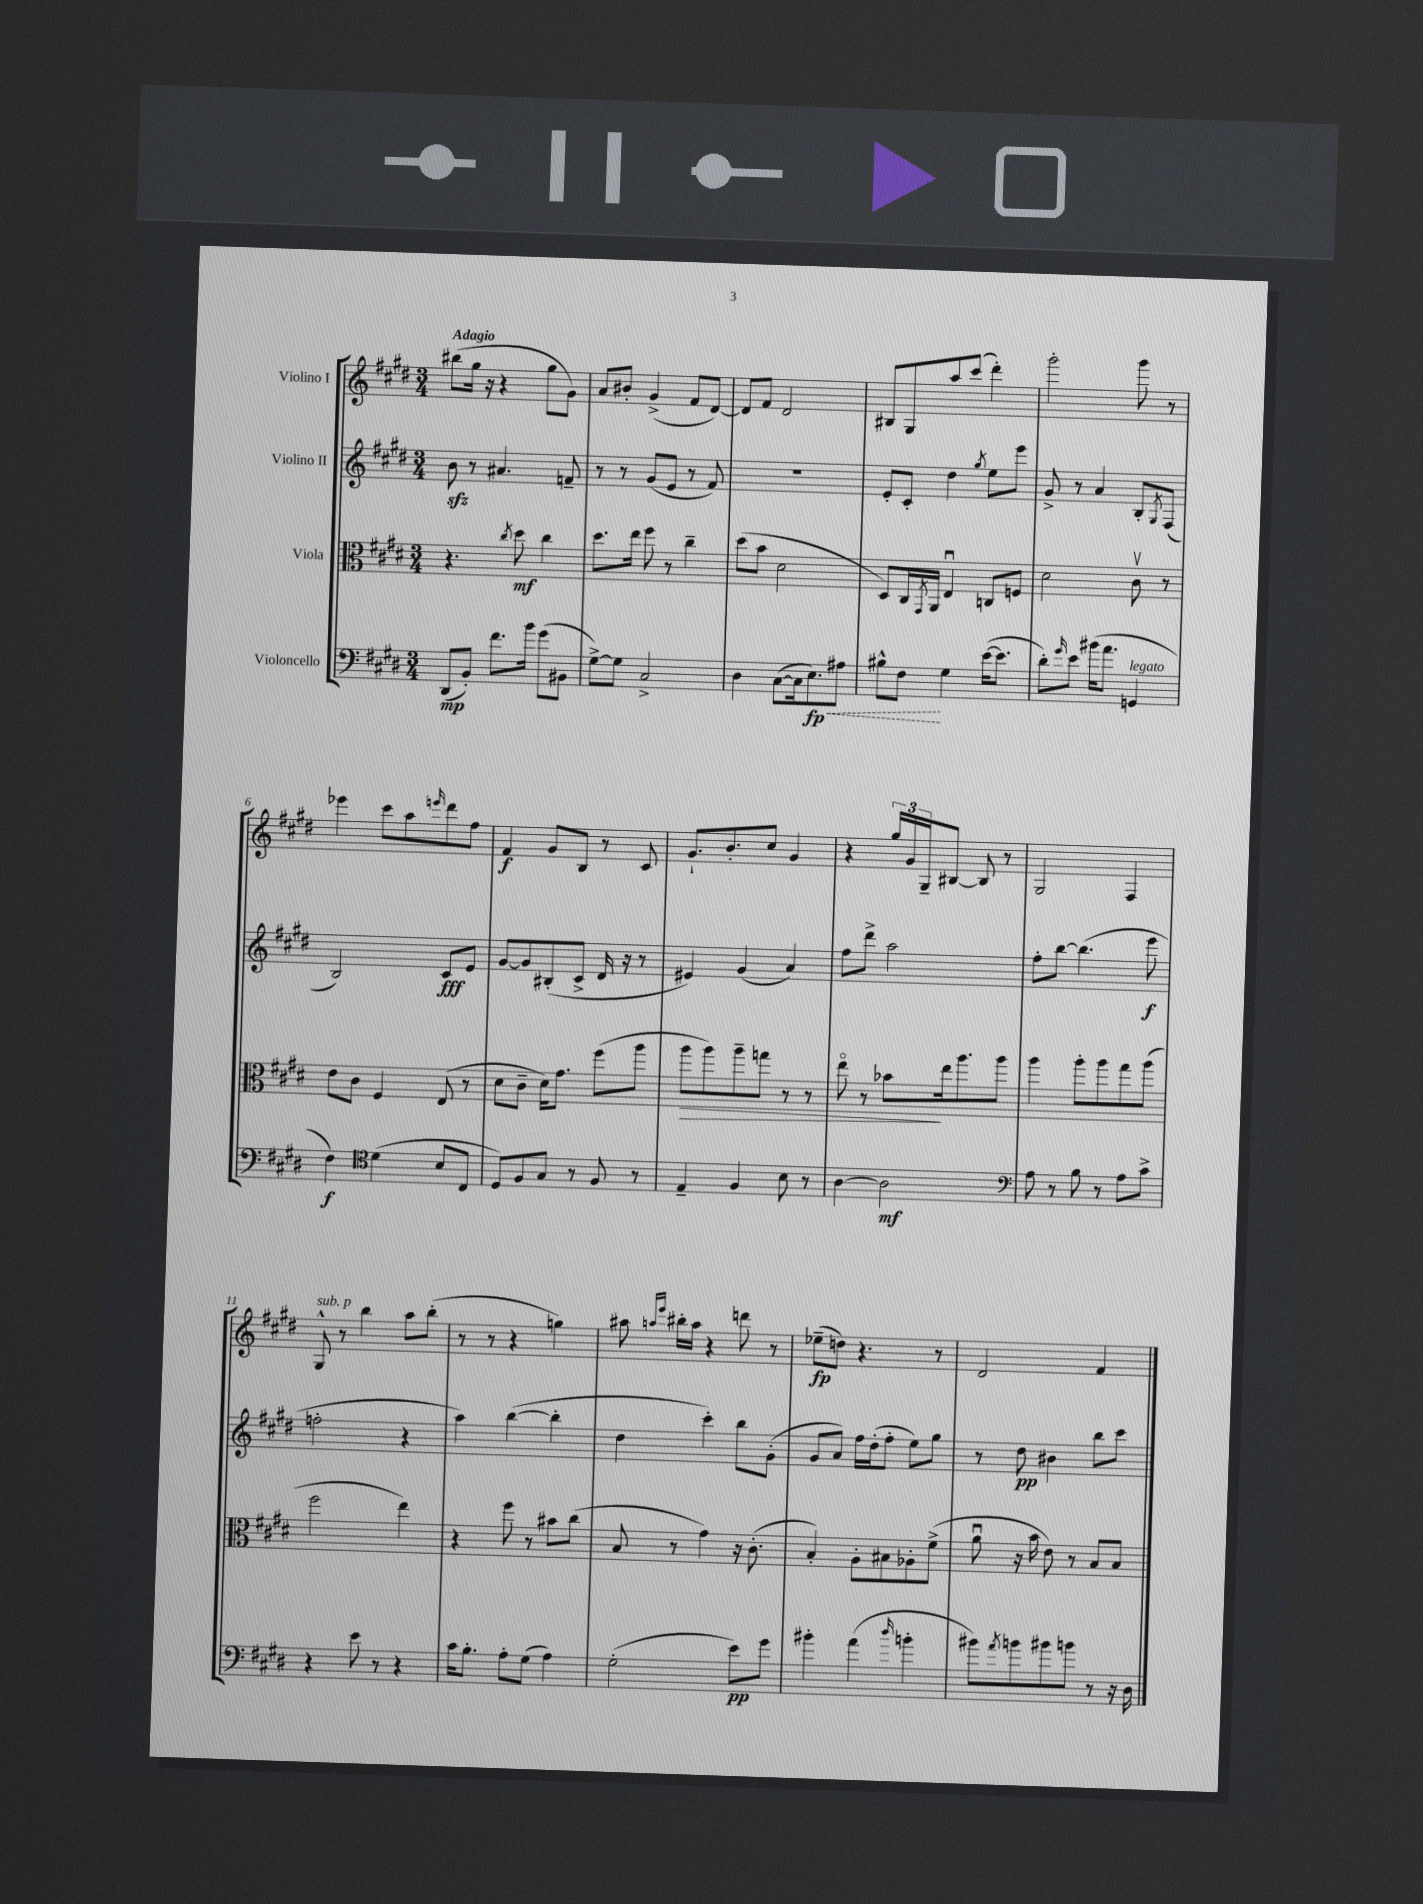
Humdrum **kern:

**kern	**kern	**kern	**kern
*staff4	*staff3	*staff2	*staff1
*clefF4	*clefC3	*clefG2	*clefG2
*k[f#c#g#d#]	*k[f#c#g#d#]	*k[f#c#g#d#]	*k[f#c#g#d#]
*M3/4	*M3/4	*M3/4	*M3/4
(8DD#	4.r	8b	(8bb#
8BB')	.	8r	16gg#
.	.	.	16r
8.f#	.	4.a#	4r
.	8qcc#	.	.
.	8dd#	.	.
16b	.	.	.
(8g#	4cc#	.	8gg#
8BB#	.	8f~	8g#)
=	=	=	=
[8G#^)	8.dd#	8r	8a
8G#]	.	8r	8b#'
.	16ee	.	.
2C#^	8ff#	(8g#	(4g#^
.	8r	8e	.
.	4cc#~	8r	8f#
.	.	8f#)	[8d#)
=	=	=	=
4D#	(8dd#	2.r	8d#]
.	8b	.	8f#
([8C#	2d#	.	2d#
16C#]	.	.	.
8.E)	.	.	.
8A#	.	.	.
=	=	=	=
8B#^^	8D#)	8e'	8B#
8F#	16C#	8c#'	8G#
.	8qGG#	.	.
.	16AA	.	.
4G#	4Eu	4dd#	8aa
.	.	.	(8ccc#
.	.	8qgg#	.
([16e	8C	8ee	4ddd#')
8.e]	.	.	.
.	8F	8eee	.
=	=	=	=
8d#')	2d#	8g#^	2ggg#'
16qqg#	.	.	.
8e	.	8r	.
(16b#	.	4a	.
8.a	.	.	.
4GG	8c#v	8B'	8ggg#
.	.	8qG#	.
.	8r	(8F#	8r
=	=	=	=
4F#)	8e	2B)	4eee-
.	8c#	.	.
*clefC4	*	*	*
(4d#	4F#	.	8ccc#
.	.	.	8aa
.	.	.	16qqeee
8B	(8E	8c#	8ddd#
8C#	8r	8e	8ff#
=	=	=	=
8D#)	8d#	[8g#	4f#
8F#	8c#~	8g#]	.
8G#	16d#)	(8B#'	8g#
.	8.g#	.	.
8r	.	8c#^	8B
8F#	(8ff#	16d#	8r
.	.	16r	.
8r	8aa	8r	8c#
=	=	=	=
4E~	8aa	4e#)	8.g#`
.	8aa)	.	.
.	.	.	8.b'
4F#	8aa~	(4g#	.
.	8gg	.	8cc#
8B	8r	4a)	4g#
8r	8r	.	.
=	=	=	=
[4A	8eeo	8ff#	4r
.	8r	8ddd#^	.
2A]	8b-	2aa	24gg#
.	.	.	24g#
.	.	.	24G#~
.	16ee	.	[8B#
.	8.aa	.	.
.	.	.	8B#]
.	8aa	.	8r
=	=	=	=
*clefF4	*	*	*
8A	4aa	8ff#'	2G#
8r	.	[8bb	.
8B	8aa'	(4.bb]	.
8r	8aa	.	.
8A	8gg#	.	4F#
8c#^	(8aa	8eee	.
=	=	=	=
4r	2ff#	2ff'	8G#^^
.	.	.	8r
8e	.	.	4bb
8r	.	.	.
4r	4ee)	4r	8aa
.	.	.	(8bb'
=	=	=	=
16c#	4r	4aa)	8r
8.B'	.	.	.
.	.	.	8r
8A'	8ff#	([4bb	4r
(8G#	8r	.	.
4A)	8b#	4bb']	4gg)
.	(8cc#	.	.
=	=	=	=
(2G#'	8B	4dd#	8aa#
.	.	.	16qqaa
.	.	.	16qqeee
.	8r	.	16bb#'
.	.	.	16aa
.	4g#)	4ccc#')	4r
8e)	16r	8bb	8ddd
.	(8.c#'	.	.
8g#	.	(8g#'	8r
=	=	=	=
4b#'	4B')	8g#	(8ee-~
.	.	8a)	8dd)
(4a	8A'	16ff#	4.r
.	.	(16dd#'	.
.	8B#	8ff#'	.
16qqdd#	.	.	.
4b'	8A-'	8ee)	.
.	(8f#^	8gg#	8r
=	=	=	=
8b#)	8au	8r	2d#
8qa	.	.	.
8b	16r	8dd#	.
.	16b	.	.
8b#	8e)	4b#	.
8b	8r	.	.
8r	8B	8bb	4f#
16r	8B	8ccc#	.
16D#	.	.	.
==	==	==	==
*-	*-	*-	*-
